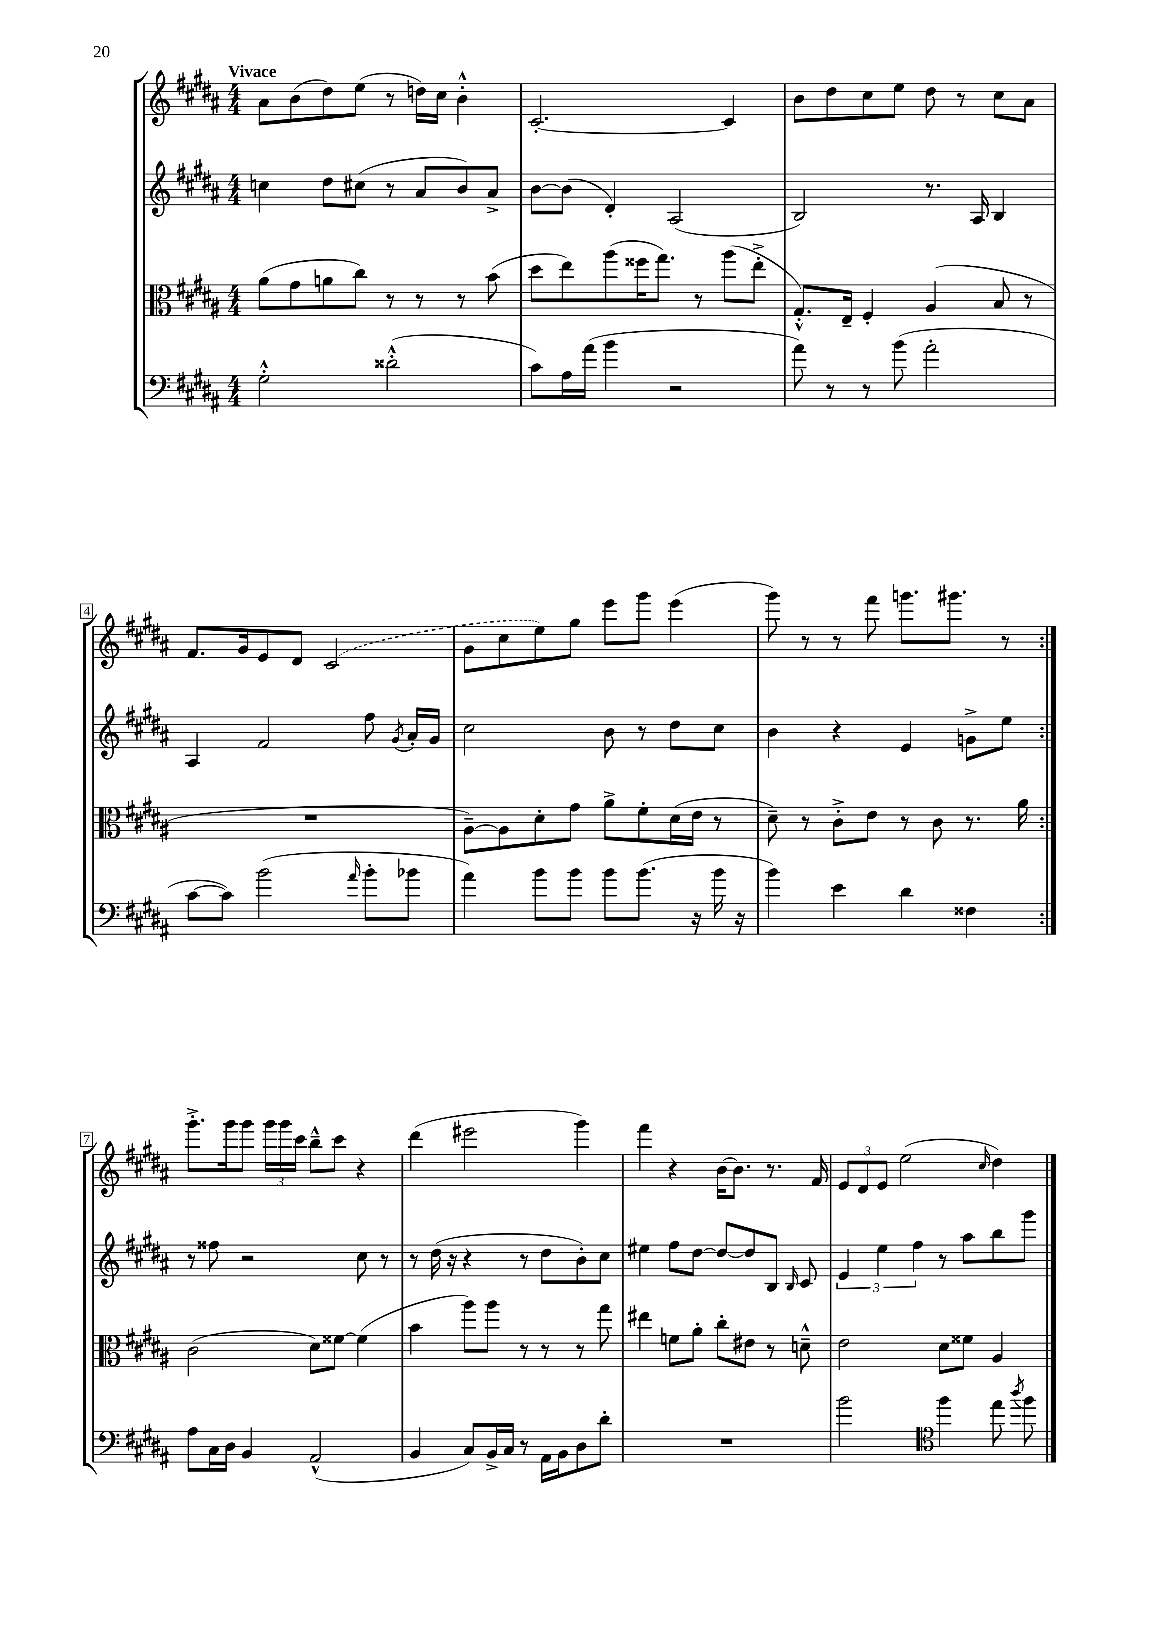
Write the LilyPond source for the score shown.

<<
\new StaffGroup <<
\new Staff = "s0" {
    \clef treble \key b \major \numericTimeSignature \time 4/4 \tempo "Vivace"
    \autoBeamOff \repeat volta 2 { ais'8[ b'8( dis''8) e''8]( r8 d''16[) cis''16] b'4-.-^ |
    cis'2.~-. cis'4 |
    b'8[ dis''8 cis''8 e''8] dis''8 r8 cis''8[ ais'8] |
    fis'8.[ gis'16 e'8 dis'8] \once \slurDashed cis'2( |
    gis'8[ cis''8 e''8) gis''8] e'''8[ gis'''8] e'''4( |
    gis'''8) r8 r8 fis'''8 g'''8.[ gis'''8.] r8 | }
    gis'''8.[-.-> gis'''16 gis'''8] \tuplet 3/2 { gis'''16[ gis'''16 cis'''16] } b''8[---^ cis'''8] r4 |
    dis'''4( eis'''2 gis'''4) |
    fis'''4 r4 b'16[~ b'8.] r8. fis'16 |
    \tuplet 3/2 { e'8[ dis'8 e'8] } e''2( \grace { cis''16 } dis''4) \bar "|." |
}
\new Staff = "s1" {
    \clef treble \key b \major \numericTimeSignature \time 4/4
    \autoBeamOff \repeat volta 2 { c''4 dis''8[ cis''8]( r8 ais'8[ b'8) ais'8]-> |
    b'8[~ b'8]( dis'4-.) ais2( |
    b2) r8. ais16 b4 |
    ais4 fis'2 fis''8 \acciaccatura { gis'8 } ais'16[-. gis'16] |
    cis''2 b'8 r8 dis''8[ cis''8] |
    b'4 r4 e'4 g'8[-> e''8] | }
    r8 fisis''8 r2 cis''8 r8 |
    r8 dis''16( r16 r4 r8 dis''8[ b'8-.) cis''8] |
    eis''4 fis''8[ dis''8]~ dis''8[~ dis''8 b8] \grace { b16 } cis'8 |
    \tuplet 3/2 { e'4 e''4 fis''4 } r8 ais''8[ b''8 gis'''8] \bar "|." |
}
\new Staff = "s2" {
    \clef alto \key b \major \numericTimeSignature \time 4/4
    \autoBeamOff \repeat volta 2 { ais'8[( gis'8 a'8 cis''8]) r8 r8 r8 b'8( |
    dis''8[ e''8) ais''8( fisis''16 gis''8.]) r8 ais''8[( e''8]-.-> |
    gis8.[-.-^) e16]-- fis4-. ais4( b8 r8 |
    R1 |
    ais8[~--) ais8 dis'8-. gis'8] ais'8[-> fis'8-. dis'16( e'16] r8 |
    dis'8--) r8 cis'8[-.-> e'8] r8 cis'8 r8. ais'16 | }
    cis'2( dis'8[) fisis'8]~ fisis'4( |
    b'4 ais''8[) ais''8] r8 r8 r8 gis''8 |
    eis''4 f'8[ ais'8]-. cis''8[-. eis'8] r8 d'8---^ |
    e'2 dis'8[ fisis'8] ais4 \bar "|." |
}
\new Staff = "s3" {
    \clef bass \key b \major \numericTimeSignature \time 4/4
    \autoBeamOff \repeat volta 2 { gis2-.-^ disis'2-.-^( |
    cis'8[) ais16 ais'16]( b'4 r2 |
    ais'8) r8 r8 b'8( ais'2-. |
    cis'8[~ cis'8]) b'2( \grace { ais'16 } b'8[-. bes'8] |
    ais'4) b'8[ b'8] b'8[ b'8.]( r16 b'16 r16 |
    b'4) e'4 dis'4 fisis4 | }
    ais8[ cis16 dis16] b,4 ais,2-^( |
    b,4 cis8[) b,16-> cis16] r8 ais,16[ b,16 dis8 dis'8]-. |
    R1 |
    b'2 \clef tenor fis''4 e''8 \acciaccatura { ais''8 } fis''8 \bar "|." |
}
>>
>>
\layout { \context { \Score \override BarNumber.stencil = #(make-stencil-boxer 0.1 0.3 ly:text-interface::print) } }
